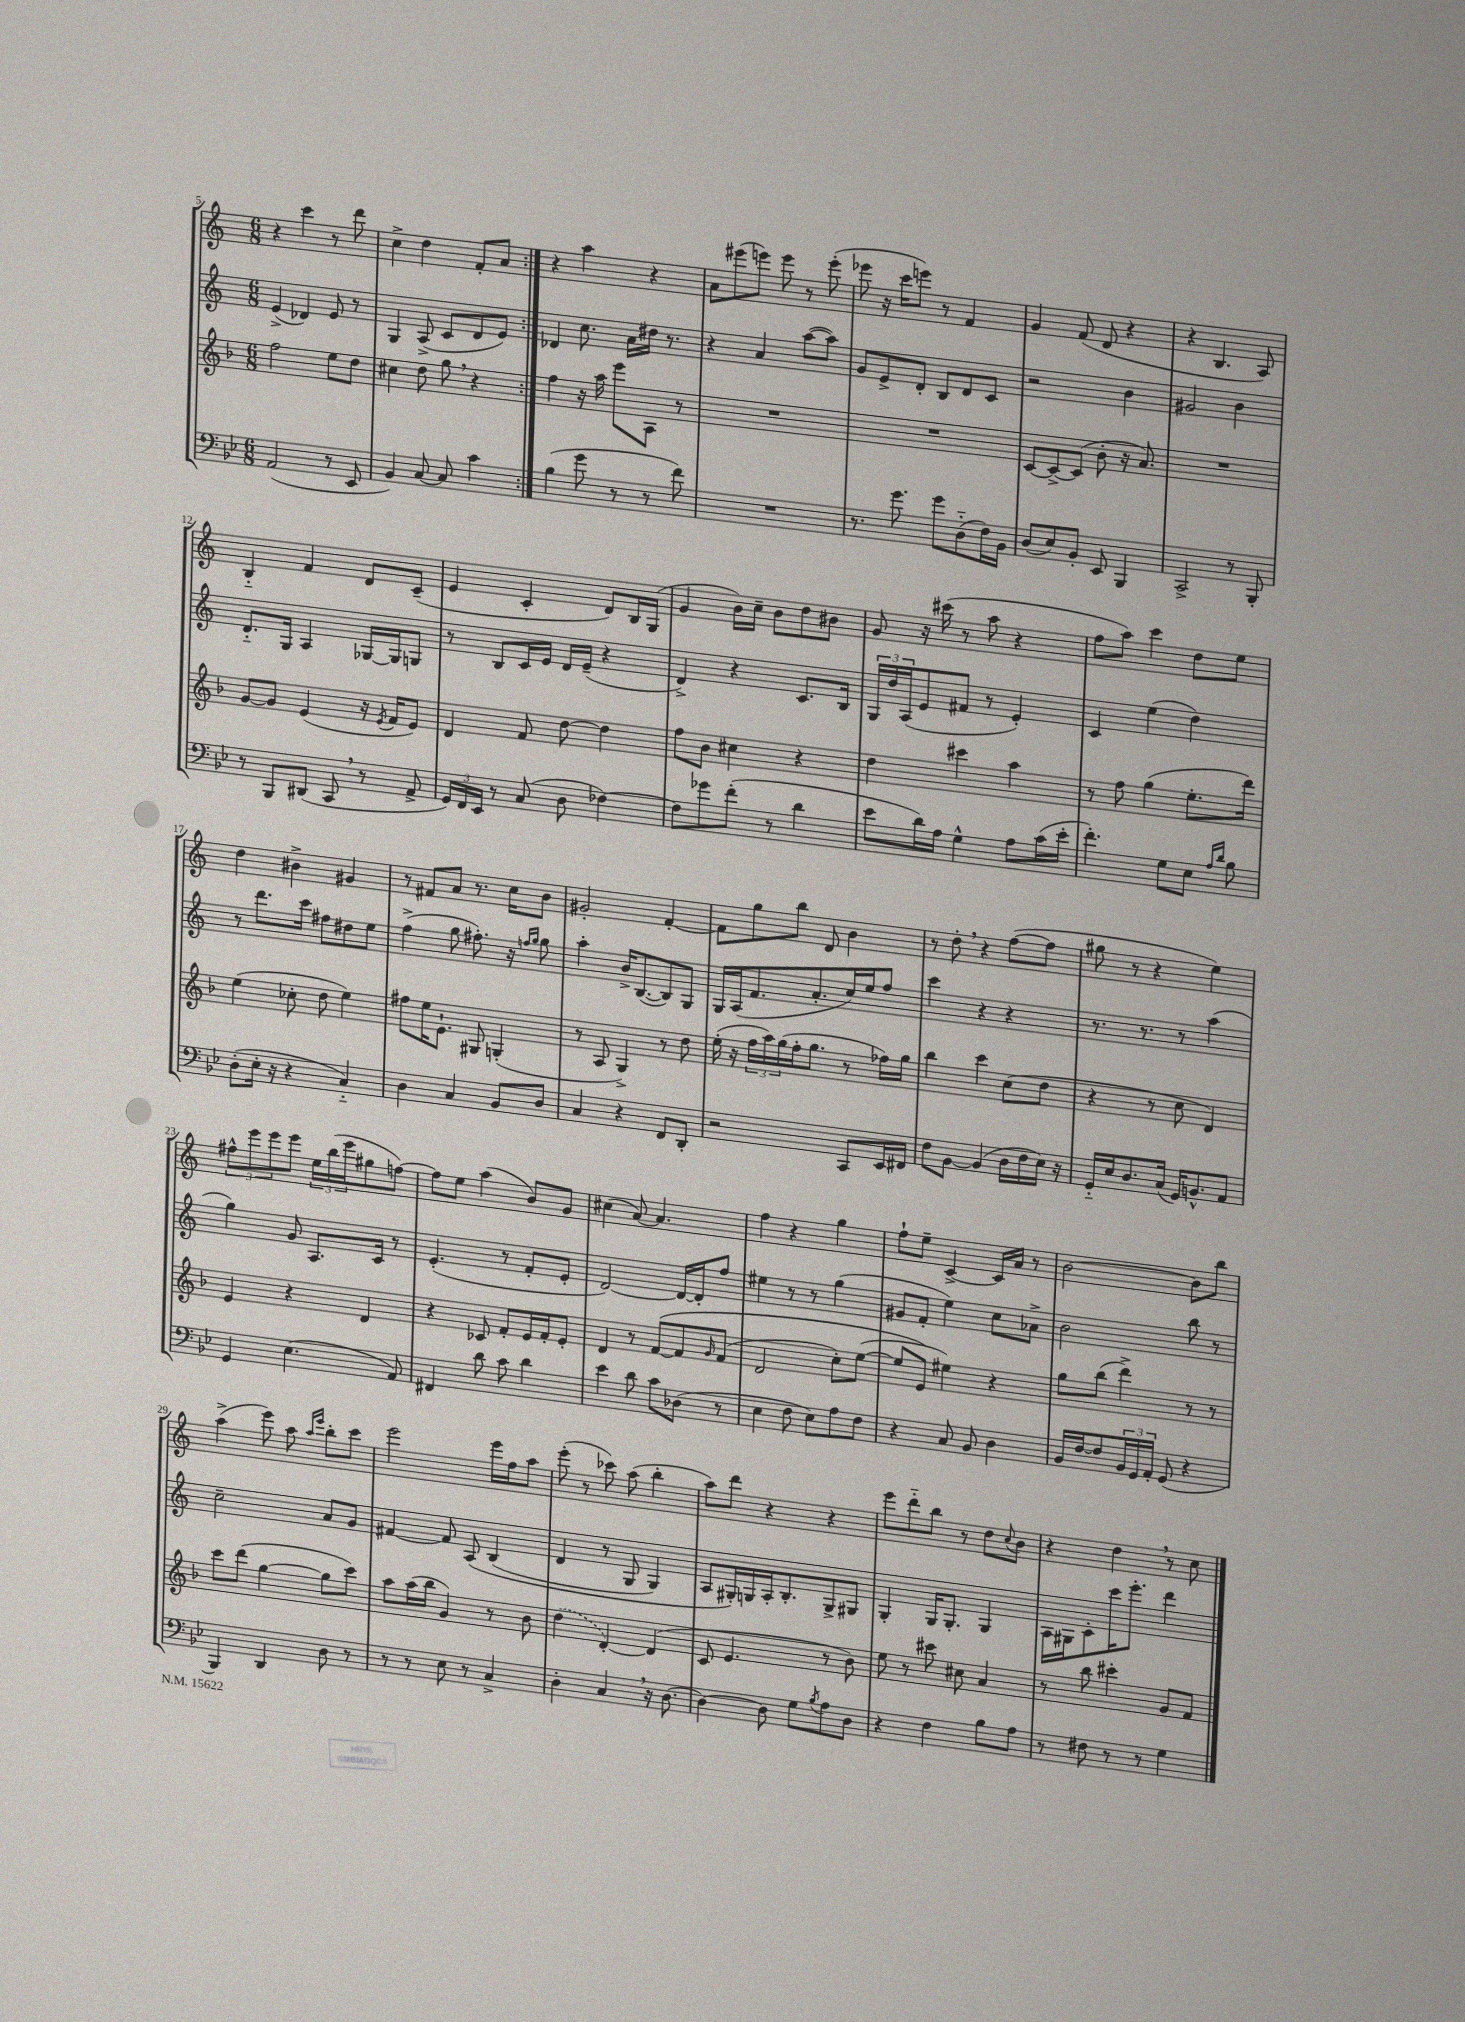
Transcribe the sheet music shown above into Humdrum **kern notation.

**kern	**kern	**kern	**kern
*staff4	*staff3	*staff2	*staff1
*clefF4	*clefG2	*clefG2	*clefG2
*k[b-e-]	*k[b-]	*k[]	*k[]
*M6/8	*M6/8	*M6/8	*M6/8
(2AA	2ff	(4e^	4r
.	.	4d-)	4ccc
8r	8ee	8e	8r
8EE-	8dd	8r	8ddd
=	=	=	=
4BB-)	4cc#	4G	4cc^
[8C	8dd	(8A^	4dd
8C]	8gg	8c	.
4c	4r	8d	8f'
.	.	8e)	8a
=:|!	=:|!	=:|!	=:|!
(4B-	4ff	4d-	4r
8g	16r	8.cc	4aa
.	16aa	.	.
8r	8eee	.	.
.	.	16a	.
8r	8A	16dd#	4r
.	.	8.r	.
8f)	8r	.	.
=	=	=	=
2.r	2.r	4r	8a
.	.	.	(8eee#
.	.	4a	8eee)
.	.	.	8eee
.	.	([8aa	8r
.	.	8aa])	(8eee'
=	=	=	=
8.r	2.r	8g	8eee-
.	.	8e^	16r
8.g	.	.	16ccc
.	.	8d'	8eee)
8g	.	8B	8r
(8D'~	.	8d	4f
16F)	.	8c	.
16BB-	.	.	.
=	=	=	=
(8D	[8c	2r	4g
8E-)	8c^_	.	.
8BB-'	(8c]	.	(8f
8EE-	8b-'	.	8d
4BBB-	16r	4b	4r
.	8.a)	.	.
=	=	=	=
2CC^	2.r	2g#	4r
.	.	.	4.B
8r	.	4b	.
8BBB-'	.	.	8A)
=	=	=	=
8r	[8g	8.d'~	4B'~
8BBB-	8g]	.	.
.	.	16G	.
(8DD#	(4e	4A	4f
8CC	.	.	.
8r	16r	[16G-	8d
.	8qe	.	.
.	16f	16G-]	.
8AA^	8e)	8G	(8c~
=	=	=	=
24GG)	4d	8r	4e
24FF	.	.	.
24EE-	.	.	.
8r	.	8B	.
(8C	8f	16c	4c'
.	.	16e	.
8D	[8dd	16d	.
.	.	(16e~	.
[4F-)	4dd]	4r	8d)
.	.	.	16B
.	.	.	(16G
=	=	=	=
8F-]	8ff	4d^)	4g
8g-	8b-	.	.
(8f'	4cc#	4r	16b)
.	.	.	16cc~
8r	.	.	8b
4d	4r	8.c	8dd
.	.	.	8b#
.	.	16B	.
=	=	=	=
8e-	4dd	24G	8g
.	.	24dd	.
.	.	(24A	.
16d)	.	8e	16r
16A	.	.	(16ccc#
4G^^	4ccc#	8f#	8r
.	.	8r	8aa
8A	4aa	4e')	4r
(16c	.	.	.
16e-'	.	.	.
=	=	=	=
4.f')	8r	4c	8ff
.	8ff	.	8aa)
.	(4gg	(4ee	4ccc
8G	.	.	.
8E-	8.ee'	4dd)	8dd
16qqA	.	.	.
16qqd	.	.	.
8B-	.	.	8ee
.	16ddd)	.	.
=	=	=	=
(8D'	(4ee	8r	4dd
16E-'	.	8.ddd	.
16r	.	.	.
4r	8cc-'	.	4b#^
.	.	16ccc	.
.	8dd	8ff#	.
4C'~)	4ee)	8dd#	4g#
.	.	8ee	.
=	=	=	=
4D	8ff#	(4ff^	8r
.	16ee	.	8f#
.	8.e`	.	.
4C	.	8gg	8a
.	8G#	8.ff#')	8.r
8BB-	(4G'	.	.
.	.	16r	16cc
.	.	16qqff	.
.	.	16qqgg	.
8D	.	8gg	8b
=	=	=	=
4C	8r	4aa'	2g#'
.	8A	.	.
4r	4G^)	16b^	.
.	.	([8.B	.
8FF	8r	8B])	[4f'
8DD'	8dd	8G	.
=	=	=	=
2r	(16ee'	16G	8f]
.	16r	(16A	.
.	24ff	8.f	8gg
.	24aa)	.	.
.	(24gg	.	.
.	16ff'	.	8bb
.	8.gg	8.a'	.
.	.	.	8d
8CC	8r	16cc)	4b
.	.	16ee	.
16EE-	16ff-)	8ff	.
16FF#	16gg	.	.
=	=	=	=
8F	4bb-	4ccc	8r
[8BB-	.	.	8dd'
(4BB-]	4ccc	4r	4r
16D	(8cc	4r	([8ff
16F	.	.	.
16E-)	8dd	.	8ff]
16r	.	.	.
=	=	=	=
16GG'~	4r	8.r	8gg#
16E-	.	.	.
8.D	.	.	8r
.	.	8.r	.
.	8r	.	4r
(16C	.	.	.
16GG)	8cc	8r	.
8.BB^^	.	.	.
.	4d)	(4aa	4ee)
8AA	.	.	.
=	=	=	=
4GG	4e	4gg)	12ff#^^
.	.	.	12eee
.	.	.	12eee
(4.E-	4r	8g	8eee
.	.	8.A	24ee
.	.	.	(24bb
.	.	.	24eee
.	4d	.	8gg#
.	.	16c	.
8AA)	.	8r	[8ff)
=	=	=	=
4FF#	4r	(4.e'	8ff]
.	.	.	8ee
8d	8c-	.	(4aa
8c	8f'	8r	.
4d	16e	8f'	8b)
.	16f'	.	.
.	8e'	8e'	8g
=	=	=	=
4e-	4d	[2d)	(4cc#
8d	8r	.	[8a)
8c	&([8f	.	4.a]
(8D-	8f]	16d_	.
.	.	16d']	.
.	16qqg	.	.
8r	(8f	8ff	.
=	=	=	=
4E-	2d	4ee#	4ff
8F	.	8r	4r
8E-)	.	8r	.
8A	8cc')	(4gg	4gg
8F	([8ee	.	.
=	=	=	=
4r	8ee]	8g#	8ff`
.	8e&)	8f'	8ee~
8C	4ee#)	4ee)	[4c^
8BB-	.	.	.
4D	4r	8cc	16c]
.	.	.	16a
.	.	8a-^	8r
=	=	=	=
16BB-	8gg	2b	[2b
[16F	.	.	.
8F]	(8bb-	.	.
24BB-	4ddd^)	.	.
24GG	.	.	.
24AA'	.	.	.
(8GG	.	.	.
4r	8r	8bb	8b]
.	8r	8r	8bb
=	=	=	=
4BBB-)	8ccc	2cc~	(4aa^
.	(8ddd	.	.
4DD	[4gg	.	8eee)
.	.	.	8aa
.	.	.	16qqaa
.	.	.	16qqeee
8D	8gg]	8a	8bb'
8r	8ccc)	8g	8ccc
=	=	=	=
8r	8aa	[4f#	2eee
8r	(16aa	.	.
.	16bb-	.	.
8E-	4g)	8f#]	.
8r	.	&(8A	.
4C^	8r	(4B	16eee
.	.	.	16ff
.	8b-	.	8aa
=	=	=	=
4D'	(4dd	4d	(8eee'
.	.	.	8r
4C	[4d')	8r	8ccc-)
.	.	8G	(8aa
16r	(4d]	4G)	4bb'
[8.D	.	.	.
=	=	=	=
4D_	8c	8A	8aa)
.	4.e	16G#'&)	8ddd
.	.	16G	.
8D]	.	16A'	4r
.	.	8.B'	.
8G	.	.	.
8qB-	.	.	.
8A	8r	8G^	4r
8D	8b-)	8G#	.
=	=	=	=
4r	8ee	4G'	8eee
.	8r	.	8ddd'~
4F	8ccc#	16G	8bb
.	.	8.G'	.
.	8cc#	.	8r
8B-	4a	4G	8dd
.	.	.	8qqcc
8A	.	.	8b
=	=	=	=
8r	8r	16A	4r
.	.	16G#	.
8F#	8bb-	8c'	.
8r	4ccc#'	16ccc	4dd
.	.	8.eee'	.
8r	.	.	.
4G	8g	4ddd	8r
.	8f	.	8cc
==	==	==	==
*-	*-	*-	*-
